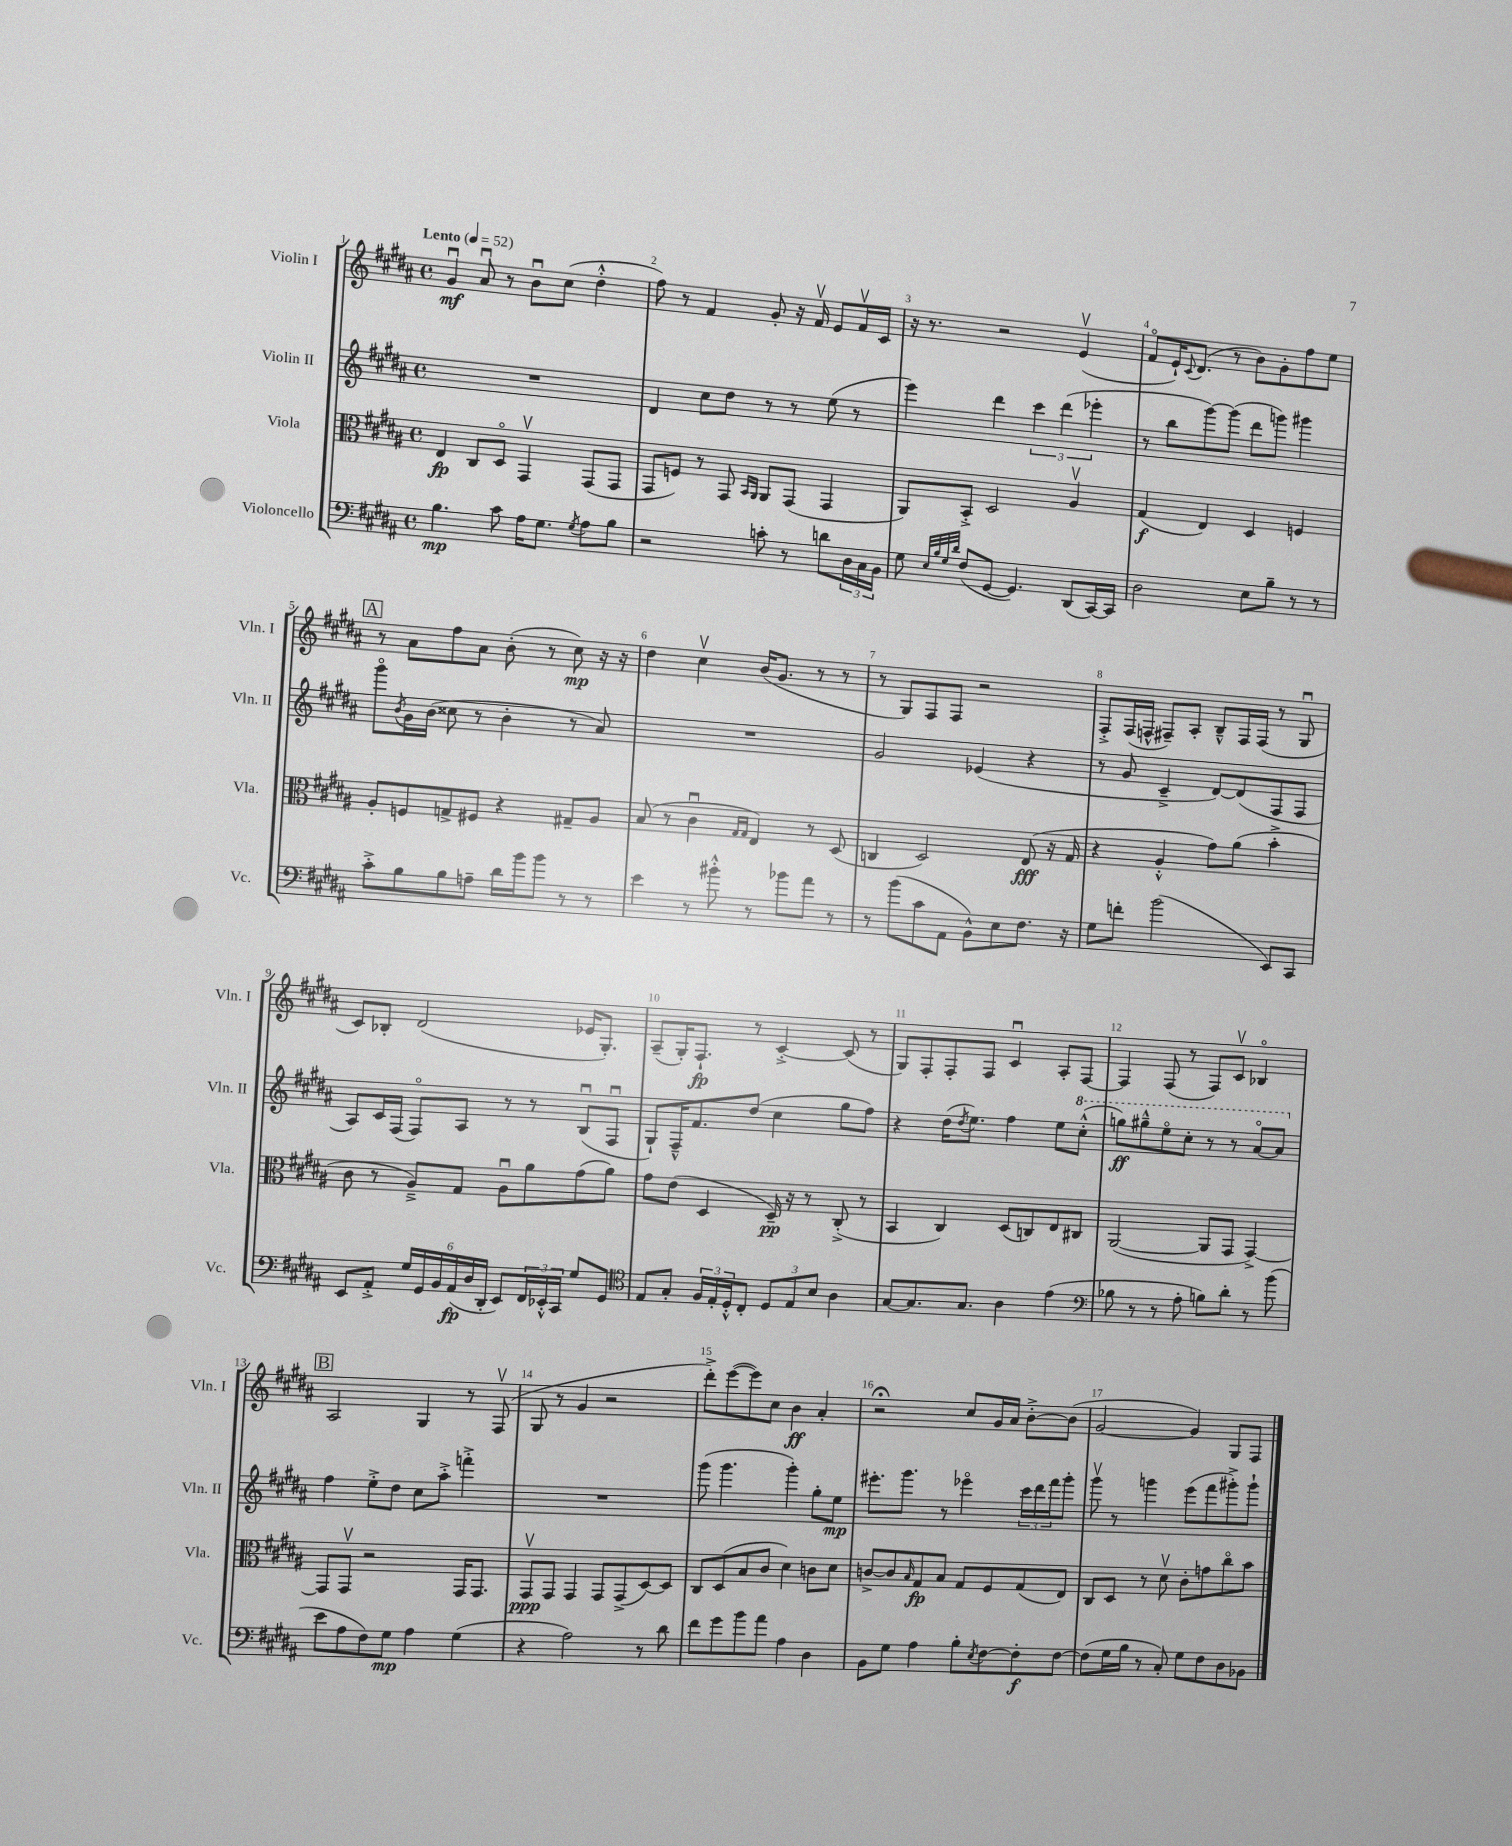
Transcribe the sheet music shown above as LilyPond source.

<<
\new StaffGroup <<
\new Staff = "s0" \with { instrumentName = "Violin I" shortInstrumentName = "Vln. I" } {
    \clef treble \key b \major \defaultTimeSignature \time 4/4 \tempo "Lento" 4 = 52
    gis'4\downbow\mf ais'8\downbow r8 b'8\downbow cis''8( dis''4-.-^ |
    fis''8) r8 fis'4 gis'8-. r16 fis'16\upbow e'8 fis'16\upbow cis'16 |
    r16 r8. r2 e'4\upbow( |
    fis'8\flageolet e'16-!) \appoggiatura { cis'8 } dis'8.( r8 b'8) gis'8-. fis''8 e''8 |
    \mark \markup { \box "A" } r8 ais'8 fis''8 ais'8 b'8-.( r8 cis''8\mp) r16 r16 |
    dis''4 cis''4\upbow b'16( gis'8. r8 r8 |
    r8 gis8) fis8 fis8 r2 |
    fis8-.-> fis16( f16-^ fis8--) ais8-. b8---^ fis16 fis16( r8 gis8\downbow |
    cis'8) bes8-. dis'2( ees'16 gis8.-.) |
    ais8--( gis16-.) fis8.-!\fp r8 cis'4~-.-> cis'8( r8 |
    gis8) fis8-. fis8-. fis8 cis'4\downbow ais8-. fis8~ |
    fis4 fis8( r8 fis8) cis'8\upbow bes4\flageolet |
    \mark \markup { \box "B" } ais2 gis4 r8 fis8\upbow( |
    gis8 r8 gis'4 r2 |
    dis'''8-.->) e'''8~( e'''8) cis''8 b'4\ff ais'4-. |
    r2\fermata cis''8 gis'16 ais'16 b'8~-.-> b'8( |
    gis'2~ gis'4) gis8 fis8 \bar "|." |
}
\new Staff = "s1" \with { instrumentName = "Violin II" shortInstrumentName = "Vln. II" } {
    \clef treble \key b \major \defaultTimeSignature \time 4/4
    R1 |
    dis'4 cis''8 dis''8 r8 r8 e''8( r8 |
    e'''4) dis'''4 \tuplet 3/2 { cis'''4 dis'''4( ees'''4-. } |
    r8 b''8 gis'''8~) gis'''8( dis'''8 g'''8) gis'''4 |
    \mark \markup { \box "A" } gis'''8\flageolet \acciaccatura { b'8 } gis'16 b'16( cisis''8 r8 b'4-. r8 ais'8) |
    R1 |
    gis'2 ees'4( r4 |
    r8 gis'8 cis'4---> dis'8~) dis'8( fis8 fis8 |
    ais8) cis'16 fis16( fis8\flageolet) ais8 r8 r8 b8\downbow( fis8\downbow |
    gis8-!) fis16---^ fis'8. dis''8( cis''4 gis''8 fis''8) |
    r4 dis''16( \acciaccatura { dis''8 } e''8.) fis''4 e''8 \ottava #1 cis'''8-.-^( |
    g'''8\ff) gis'''8---^ e'''8\flageolet cis'''8-. r8 r8 ais''8~\flageolet ais''8 \ottava #0 |
    \mark \markup { \box "B" } fis''4 e''8-.-> dis''8 cis''8 ais''8-.-> f'''4-.-> |
    R1 |
    gis'''8( gis'''4. gis'''4-.) gis''8-. e''8\mp |
    eis'''8.-. gis'''8. r8 ees'''4\flageolet \tuplet 3/2 { cis'''16 dis'''16 fis'''16 } gis'''8-. |
    gis'''8\upbow r8 g'''4 e'''8( fis'''8 gis'''8-.->) gis'''8-! \bar "|." |
}
\new Staff = "s2" \with { instrumentName = "Viola" shortInstrumentName = "Vla." } {
    \clef alto \key b \major \defaultTimeSignature \time 4/4
    e4\fp cis8 dis8\flageolet gis,4\upbow gis,8( gis,8 |
    gis,8 f8) r8 gis,8 \grace { b,16 ais,16 } ais,8 gis,8( gis,4 |
    ais,8) b,8-.-> dis2 ais4\upbow |
    gis4\f( e4) dis4 f4 |
    \mark \markup { \box "A" } ais8-. f8 g8-> fis8 r4 gis8-- ais8 |
    b8( r8 cis'4\downbow \grace { gis16 gis16 } e4) r8 dis8( |
    c4 dis2) e8\fff( r16 gis16 |
    r4 ais4-.-^ gis'8) ais'8( b'4-.-> |
    cis'8 r8 ais8--->) gis8 ais8\downbow ais'8 gis'8( ais'8) |
    gis'8 e'8( dis4 dis16--\pp) r16 r8 cis8-.->( r8 |
    b,4 cis4) dis8( c8) e8 cis8 |
    ais,2~( ais,8 gis,8 gis,4~->) |
    \mark \markup { \box "B" } gis,8 gis,8\upbow r2 gis,16 gis,8. |
    gis,8\upbow\ppp gis,8 gis,4 gis,8 gis,8->( dis8~) dis8 |
    cis8 dis8( b8 cis'8 dis'4) c'8 dis'8 |
    c'8~-> c'8 \grace { b16 } gis8\fp b8 gis8 fis8 gis8( e8) |
    cis8 dis8 r8 dis'8\upbow cis'8-. g'8 cis''8\flageolet b'8 \bar "|." |
}
\new Staff = "s3" \with { instrumentName = "Violoncello" shortInstrumentName = "Vc." } {
    \clef bass \key b \major \defaultTimeSignature \time 4/4
    b4.\mp cis'8 ais16 gis8. \acciaccatura { gis8 } ais8 b8 |
    r2 c'8-. r8 d'8 \tuplet 3/2 { dis16 cis16 b,16 } |
    gis8 \grace { e32 b32 gis32 dis'32 } fis8( gis,8~ gis,4.) dis,8( cis,16~) cis,16 |
    dis2 e8 b8-- r8 r8 |
    \mark \markup { \box "A" } cis'8-.-> b8 b8 a8-- dis'16 b'16 b'8 r8 r8 |
    e'4 r8 bis'8-.-^ r8 bes'8 ais'8 r8 |
    r8 b'8( cis'8 ais,8 b,8-^) e8 fis8. r16 |
    gis8 f'8-. b'2( e,8) cis,8 |
    e,8 ais,8-.-> \tuplet 6/4 { gis16 gis,16 b,16 ais,16\fp( dis16 dis,16-. } e,8) \tuplet 3/2 { fis,16 ees,16-.-^ cis,16 } gis8 gis,8 |
    \clef tenor e8 gis8-. \tuplet 3/2 { fis16 e16-. dis16-.-^ } cis8-. \tuplet 3/2 { dis8 e8 b8 } ais4 |
    gis8~ gis8. gis8. ais4 e'4( |
    \clef bass bes8 r8 r8 ais8-. b8) dis'8-. r8 b'8( |
    \mark \markup { \box "B" } e'8 ais8 fis8) gis8\mp ais4 gis4( |
    r4 ais2) r8 dis'8 |
    fis'8 gis'8 b'8 ais'8 ais4 dis4 |
    b,8 gis8 ais4 b8-. \acciaccatura { e8 } fis8~ fis8-.\f fis8~ |
    fis8( gis16 b16 r8 cis8-.) gis8 fis8 dis8 bes,8 \bar "|." |
}
>>
>>
\layout { \context { \Score \override BarNumber.break-visibility = ##(#f #t #t) barNumberVisibility = #all-bar-numbers-visible } }
